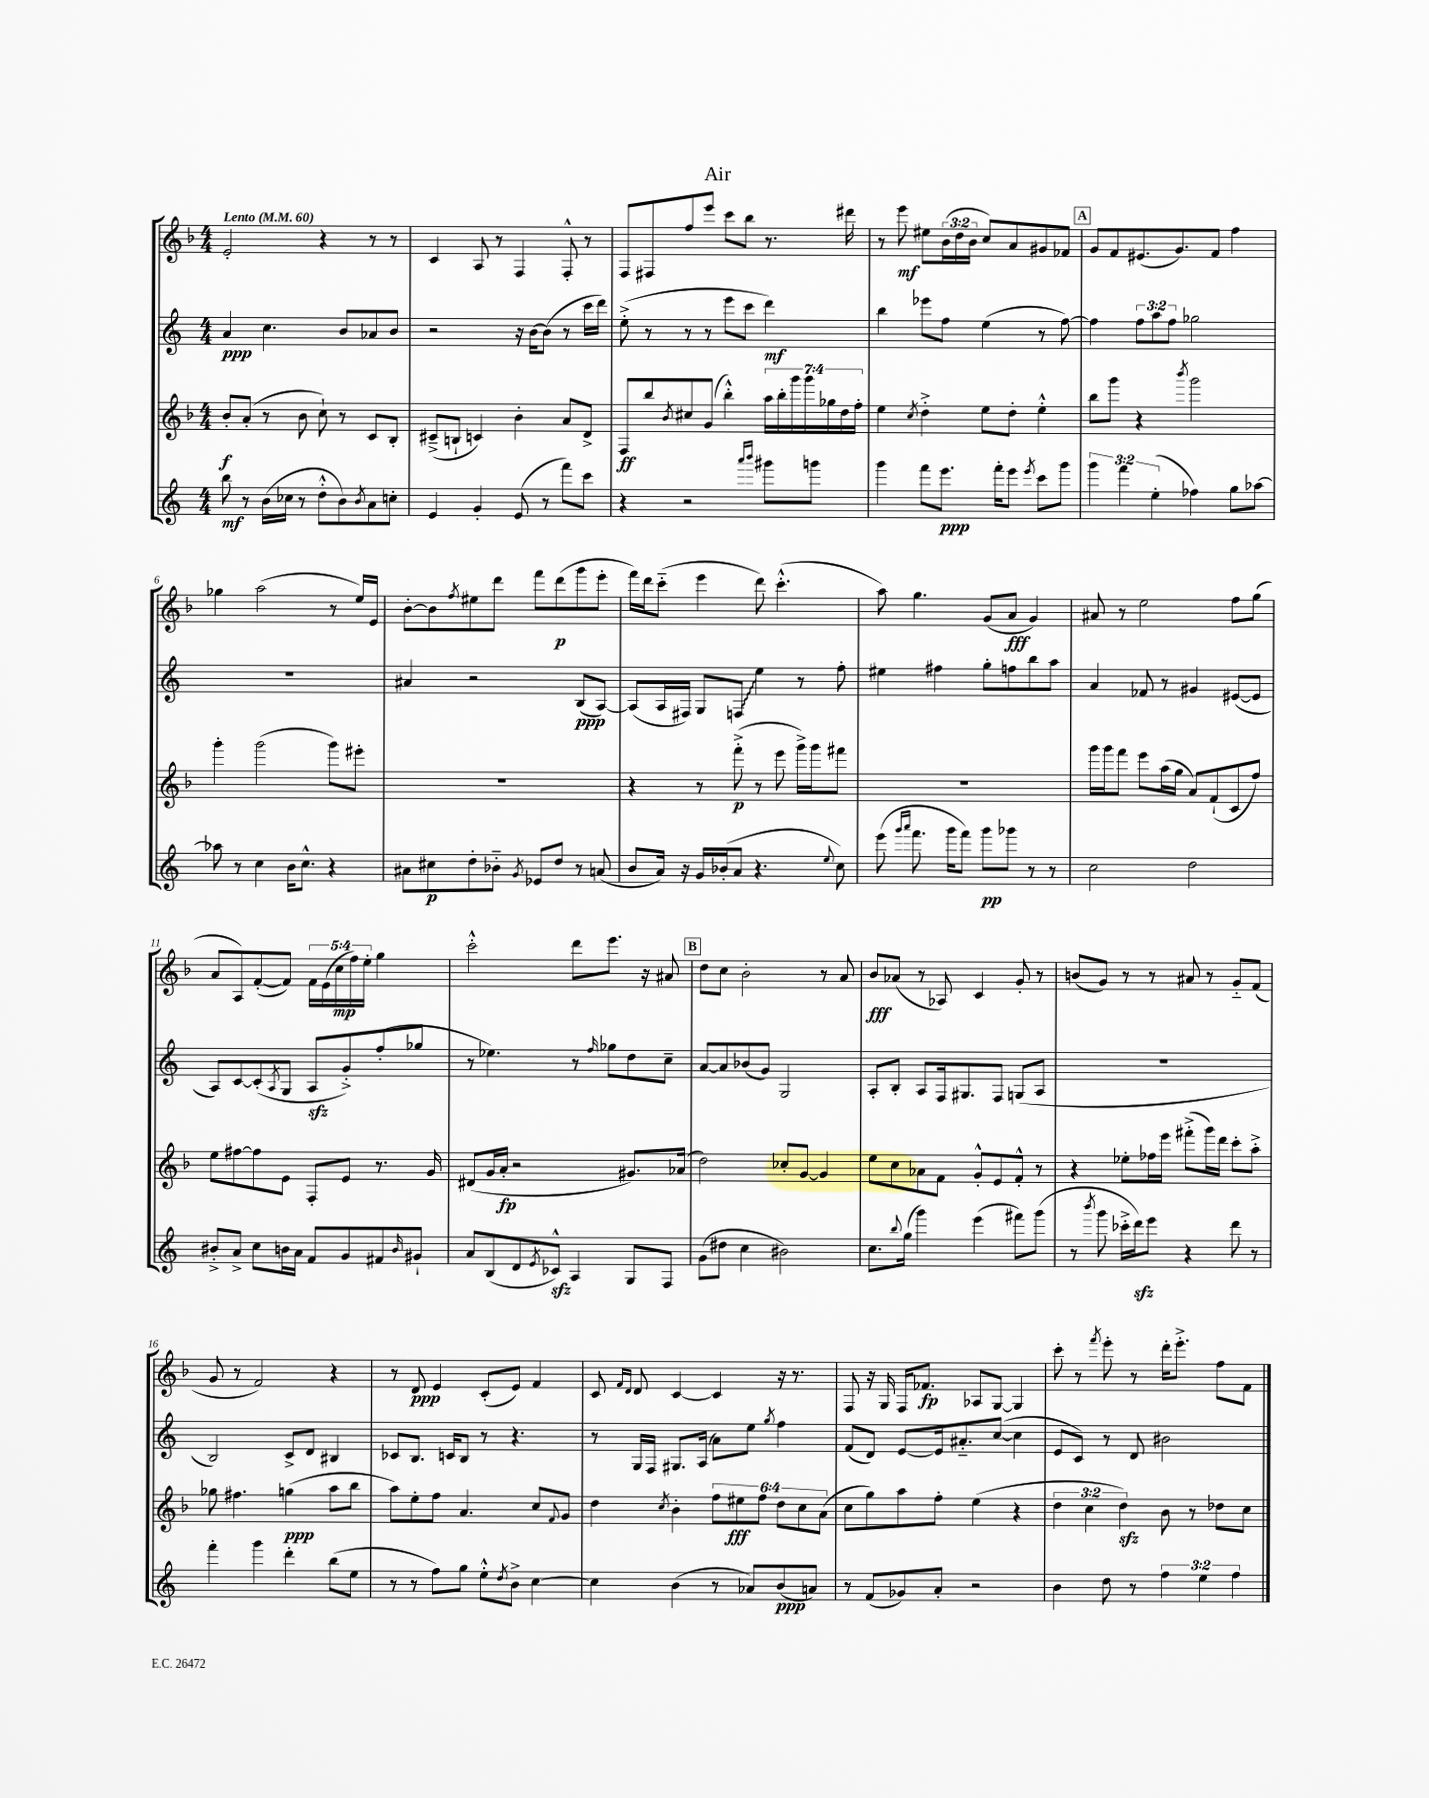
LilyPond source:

\header { title = "Air" }
<<
\new StaffGroup <<
\new Staff = "s0" {
    \clef treble \key f \major \numericTimeSignature \time 4/4 \override Staff.TupletNumber.text = #tuplet-number::calc-fraction-text \tempo "Lento" 4 = 60
    e'2-. r4 r8 r8 |
    c'4 a8 r8 f4 f8-.-^ r8 |
    f8 fis8 f''8 e'''8 c'''8 bes''8 r8. dis'''16 |
    r8 e'''8\mf eis''8 \tuplet 3/2 { bes'16( d''16 bes'16 } c''8) a'8 gis'8 fes'8 |
    \mark \markup { \box "A" } g'8 f'8 eis'8.( g'8.) f'8 f''4 |
    ges''4 a''2( r8 e''16) e'16 |
    bes'8~-. bes'8 \acciaccatura { f''8 } eis''8 d'''8 f'''8 d'''8\p( g'''8 e'''8-. |
    f'''16) d'''16 c'''8-_( e'''4 d'''8) c'''4.-.-^( |
    a''8) g''4. g'8( a'8\fff g'4) |
    ais'8 r8 e''2 f''8 g''8( |
    a'8 a8) f'8~-.( f'8) \tuplet 5/4 { f'16 e'16( c''16\mp f''16) e''16-. } g''4 |
    c'''2-.-^ d'''8 e'''8. r16 ais'8 |
    \mark \markup { \box "B" } d''8 c''8 bes'2-. r8 a'8 |
    bes'8\fff aes'8( r8 aes8) c'4 g'8-. r8 |
    b'8( g'8) r8 r8 ais'8 r8 g'8-_ f'8( |
    g'8 r8 f'2) r4 |
    r8 d'8\ppp e'4 c'8-.( e'8) f'4 |
    c'8 \grace { f'16 d'16 } d'8 c'4~ c'4 r16 r8. |
    f8 r16 g16 f16 fes'8.\fp aes8 g8~ g4 |
    c'''8-. r8 \acciaccatura { f'''8 } e'''8-. r8 d'''16-. e'''8.-.-> f''8 f'8 \bar "|." |
}
\new Staff = "s1" {
    \clef treble \key c \major \numericTimeSignature \time 4/4 \override Staff.TupletNumber.text = #tuplet-number::calc-fraction-text
    a'4\ppp c''4. b'8 aes'8 b'8 |
    r2 r16 b'16~ b'8( r8 c'''16 d'''16) |
    e''8-.->( r8 r8 r8 e'''8 c'''8 d'''4\mf) |
    b''4 ees'''8 f''8 e''4( r8 f''8~) |
    \mark \markup { \box "A" } f''4 \tuplet 3/2 { f''8 a''8 f''8 } ges''2 |
    R1 |
    ais'4 r2 b8\ppp( a8~) |
    a8( a16 fis16) g8 \once \override Glissando.style = #'zigzag f8\glissando e''4 r8 f''8-. |
    eis''4 fis''4 g''8-. f''8 b''8 a''8 |
    a'4 fes'8 r8 gis'4 eis'8~( eis'8 |
    a8) c'8~ c'8-.( \acciaccatura { a8 } g8 a8\sfz g'8-.->) f''8-.( ges''8 |
    r8 ees''4.) r8 \grace { f''16 } ges''8 d''8 c''8-- |
    \mark \markup { \box "B" } a'8~ a'8 bes'8( g'8) g2 |
    a8-. b8-. a8 f16 gis8. f8 g8( a8 |
    R1 |
    b2) c'8-> d'8 bis4 |
    ces'8 b8. c'16 b8 r8 r4. |
    r8 g16 f16 gis8. a16( a'8) e''8 \acciaccatura { g''8 } f''4 |
    f'8( d'8) e'8~ e'16 ais'8.-_ c''8~( c''4 |
    e'8 c'8) r8 d'8 bis'2 \bar "|." |
}
\new Staff = "s2" {
    \clef treble \key f \major \numericTimeSignature \time 4/4 \override Staff.TupletNumber.text = #tuplet-number::calc-fraction-text
    bes'8-.\f a'8-.( r8 bes'8 c''8-!) r8 c'8 bes8-. |
    cis'8--->( b8-! c'4) bes'4-. a'8 d'8-> |
    f8\ff bes''8 \acciaccatura { bes'8 } cis''8 g'8( bes''4-.-^) \tuplet 7/4 { a''16 bes''16-. g'''16 g'''16 ges''16 d''16 f''16-. } |
    e''4 \acciaccatura { c''8 } d''4-.-> e''8 d''8-. e''4-.-^ |
    \mark \markup { \box "A" } bes''8 g'''8 r4 \acciaccatura { bes'''8 } g'''2 |
    g'''4-. g'''2( g'''8) eis'''8-. |
    R1 |
    r4 r8 f'''8-.->\p( r8 e'''8 g'''16->) g'''16 fis'''8 |
    R1 |
    g'''16 g'''16 f'''8 e'''8 a''16( g''16 a'8) f'8-!( c'8 f''8) |
    e''8 fis''8~ fis''8 e'8 f8-. e'8 r8. g'16 |
    dis'8( g'16 a'16-.\fp r2 gis'8.) aes'16( |
    \mark \markup { \box "B" } d''2) ces''8-. g'8~ g'4 |
    e''8 c''8 aes'8 f'8 g'8-.-^ e'8 f'8-.-^ r8 |
    r4 ees''8-. fes''16 e'''16 fis'''8-.->( g'''16) d'''16 c'''8-. a''8-.-> |
    ges''8 fis''4. g''4\ppp( a''8 bes''8 |
    a''8) e''8-. f''8 a'4. c''8 \appoggiatura { f'8 } g'8 |
    d''4 \acciaccatura { c''8 } bes'4-. \tuplet 6/4 { f''8 eis''8\fff f''8 d''8 c''8 a'8( } |
    c''8 g''8) a''8 f''8-. e''4( r4 |
    \tuplet 3/2 { d''4 c''4 d''4\sfz) } bes'8 r8 des''8 c''8 \bar "|." |
}
\new Staff = "s3" {
    \clef treble \key c \major \numericTimeSignature \time 4/4 \override Staff.TupletNumber.text = #tuplet-number::calc-fraction-text
    b''8\mf r8 b'16( ces''16 r8 d''8-.-^ b'8) \acciaccatura { b'8 } a'8 c''8-. |
    e'4 g'4-. e'8( r8 f'''8) c'''8 |
    r4 r2 \grace { a'''16 b'''16 } gis'''8 g'''8 |
    g'''4 f'''8 e'''8.\ppp f'''16-. e'''8 \acciaccatura { e'''8 } c'''8 g'''8 |
    \mark \markup { \box "A" } \tuplet 3/2 { g'''4 f'''4 e''4-.( } fes''4) g''8 aes''8~ |
    aes''8 r8 c''4 b'16 c''8.-^ r4 |
    ais'8 cis''8\p d''8-. bes'8-_ \acciaccatura { g'8 } ees'8 d''8 r8 a'8( |
    b'8 a'16) r16 g'16 bes'16-.( a'8 r4. \appoggiatura { e''8 } c''8) |
    e'''8( \grace { g'''16 a'''16 } f'''8. g'''16 f'''8) g'''8\pp ges'''8 r8 r8 |
    c''2 d''2 |
    bis'8-.-> a'8-> c''8 b'16 a'16 f'8 g'8 fis'8 \grace { b'16 } gis'8-! |
    a'8 b8( d'8 \acciaccatura { e'8 } ces'8-^\sfz) a4 g8 f8 |
    \mark \markup { \box "B" } g'8( dis''8 c''4 bis'2) |
    c''8. \appoggiatura { b''8 } g''16( g'''4) e'''4( fis'''8) g'''8( |
    r8 \acciaccatura { b'''8 } g'''8 ces'''16-.-> d'''16\sfz) e'''8 r4 d'''8 r8 |
    f'''4-. g'''4 d'''4-. b''8( e''8 |
    r8 r8 f''8) g''8 e''8-.-^ \acciaccatura { d''8 } b'8-> c''4~ |
    c''4 b'4( r8 aes'8) b'8\ppp( a'8) |
    r8 f'8( ges'8) a'8-. r2 |
    b'4 d''8 r8 \tuplet 3/2 { f''4 e''4 f''4 } \bar "|." |
}
>>
>>
